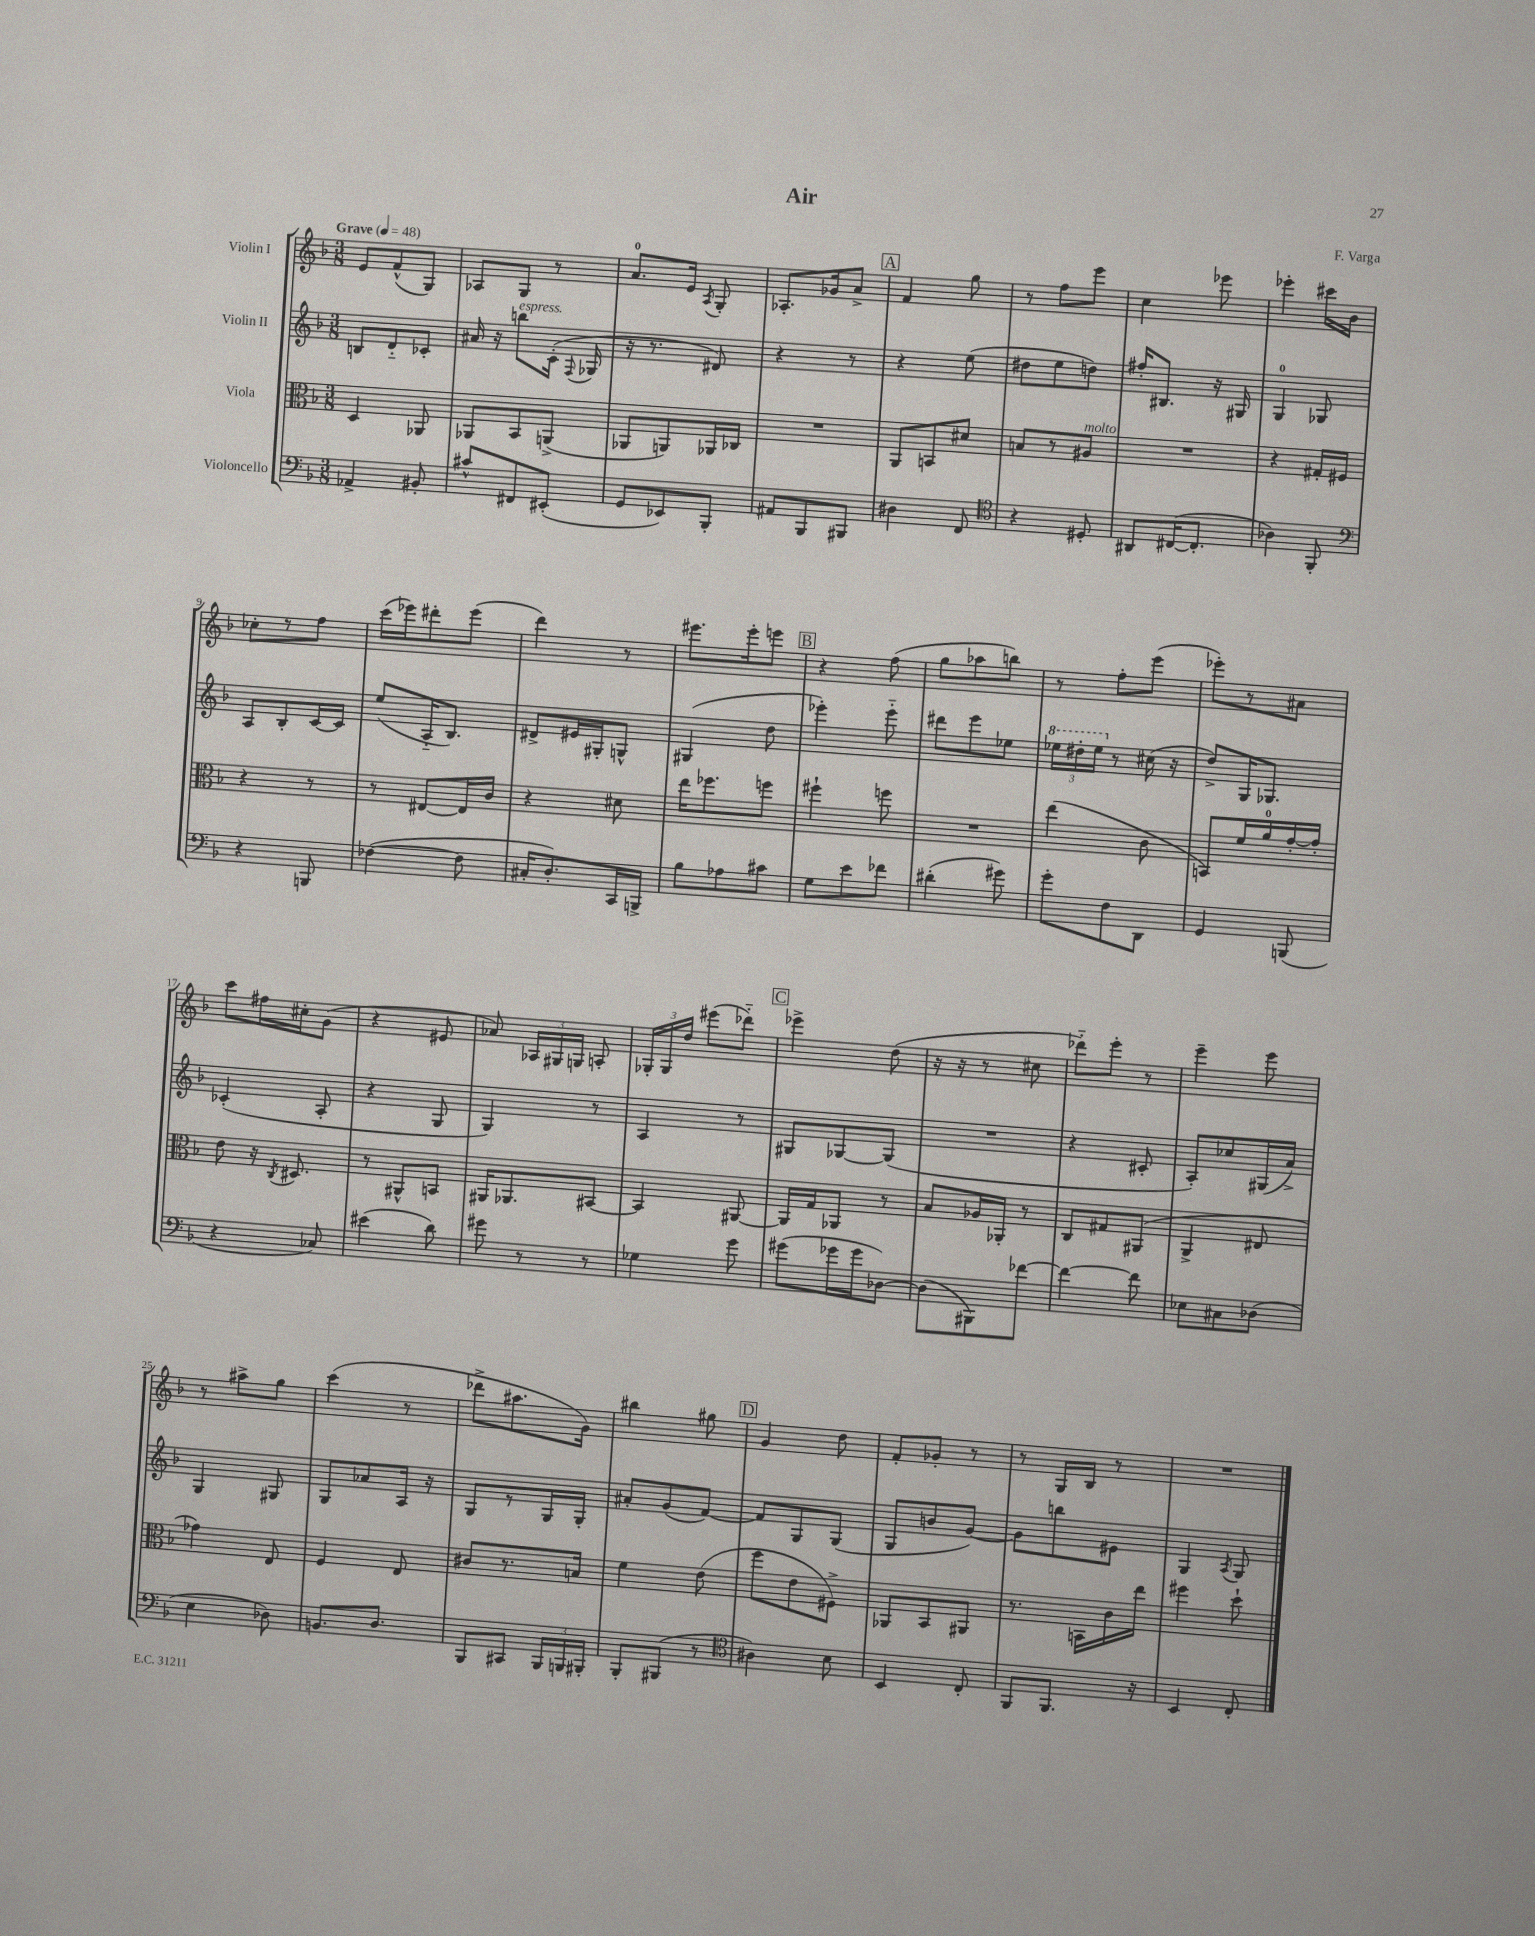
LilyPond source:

\header { title = "Air" composer = "F. Varga" }
<<
\new StaffGroup <<
\new Staff = "s0" \with { instrumentName = "Violin I" } {
    \clef treble \key f \major \numericTimeSignature \time 3/8 \tempo "Grave" 4 = 48
    \autoBeamOff e'8[ f'8-^( g8]) |
    aes8[ g8] r8 |
    a'8.[-0 e'16] \acciaccatura { a8 } g8-. |
    aes8.[-. ges'16 a'8]-> |
    \mark \markup { \box "A" } f'4 g''8 |
    r8 f''8[ e'''8] |
    c''4 ees'''8 |
    ees'''4-. cis'''16[ bes'16] |
    ces''8[-. r8 f''8] |
    c'''16[( ees'''16) dis'''8-. ees'''8]( |
    d'''4) r8 |
    eis'''8.[ eis'''16-. e'''8] |
    \mark \markup { \box "B" } r4 f''8( |
    g''8[ aes''8 b''8]) |
    r8 f''8[-. e'''8]( |
    ees'''8[-.) r8 ais'8] |
    c'''8[ fis''16 cis''16-. g'8]( |
    r4 eis'8 |
    aes'8) \tuplet 3/2 { aes16[ gis16 g16] } a8-. |
    \tuplet 3/2 { ges16[-. ges16 d''16] } eis'''8[( des'''8]-_) |
    \mark \markup { \box "C" } ees'''4-> d''8( |
    r16 r16 r8 cis''8 |
    des'''8[-_) e'''8]-. r8 |
    e'''4-- e'''8 |
    r8 ais''8[-> g''8] |
    c'''4( r8 |
    des'''8[-> ais''8. g'16]) |
    bis''4 gis''8 |
    \mark \markup { \box "D" } g'4 d''8 |
    f'8[-. ges'8]-. r8 |
    r8 g16[ bes16] r8 |
    R4. \bar "|." |
}
\new Staff = "s1" \with { instrumentName = "Violin II" } {
    \clef treble \key f \major \numericTimeSignature \time 3/8
    \autoBeamOff b8[ d'8-_ ces'8]-. |
    ais'16 r16 b''8[^\markup { \italic "espress." } c'16]-.( \appoggiatura { f8 } ges16 |
    r16 r8. dis'8) |
    r4 r8 |
    \mark \markup { \box "A" } r4 e''8( |
    dis''8[ e''8 d''8]) |
    fis''16[-. bis8.] r16 gis16 |
    g4-0 ges8 |
    a8[ bes8-. c'16~ c'16] |
    e''8[( a16-_ bes8.]) |
    dis'8[-> eis'16 gis16-. g8]-^ |
    gis4( d''8 |
    \mark \markup { \box "B" } ees'''4-.) ees'''8-_ |
    dis'''8[ e'''8 ees''8] |
    \tuplet 3/2 { \ottava #1 ees'''16[ dis'''16-. ees'''16] \ottava #0 } r8 cis''16( r16 |
    d''8[->) g16 ges8.] |
    ces'4-.( a8-. |
    r4 g8 |
    g4) r8 |
    a4 r8 |
    \mark \markup { \box "C" } gis8[ ges8~ ges8]( |
    R4. |
    r4 cis'8-. |
    a8[-.) ces''8 gis16( a'16]->) |
    g4 gis8 |
    g8[ aes'8 a16] r16 |
    g8[ r8 g16 g16]-. |
    ais'8[-. g'8( f'8]~) |
    \mark \markup { \box "D" } f'8[ g8 g8]( |
    g8[ b'8 g'8]~) |
    g'8[ b''8 eis'8] |
    g4 \acciaccatura { a8 } g8 \bar "|." |
}
\new Staff = "s2" \with { instrumentName = "Viola" } {
    \clef alto \key f \major \numericTimeSignature \time 3/8
    \autoBeamOff d4 aes,8 |
    aes,8[ bes,8 a,8]->( |
    aes,8[ a,8) aes,16 ces16] |
    R4. |
    \mark \markup { \box "A" } a,8[ b,8 dis'8] |
    b8[ r8 ais8]^\markup { \italic "molto" } |
    R4. |
    r4 gis16[-. fis16] |
    r4 r8 |
    r8 eis8[~ eis16 c'16] |
    r4 dis'8 |
    e''16[ fes''8. f''8] |
    \mark \markup { \box "B" } fis''4-! f''8 |
    R4. |
    e''4( c'8 |
    b,8[) f'16 a'16-0 g'16~-. g'16]-. |
    e'8 r16 \acciaccatura { c8 } dis8. |
    r8 ais,8[-^ b,8] |
    ais,16[ aes,8. bis,8]~ |
    bis,4 ais,8~ |
    \mark \markup { \box "C" } ais,16[ g16 aes,8] r8 |
    bes8[ aes16 aes,16]-. r8 |
    c8[ gis8 ais,8]( |
    a,4-> eis8 |
    ges'4) e8 |
    f4 e8 |
    cis'8[ r8. b16] |
    f'4 e'8( |
    \mark \markup { \box "D" } f''8[ e'8 fis8]->) |
    aes,8[ bes,8 ais,8] |
    r8. b,16[ c'16 e''16] |
    fis''4 d''8-! \bar "|." |
}
\new Staff = "s3" \with { instrumentName = "Violoncello" } {
    \clef bass \key f \major \numericTimeSignature \time 3/8
    \autoBeamOff aes,4-> bis,8-. |
    cis'8[-^ fis,8 eis,8]-.( |
    g,8[ ees,8) bes,,8]-. |
    ais,8[ bes,,8 bis,,8] |
    \mark \markup { \box "A" } dis4 f,8 |
    \clef tenor r4 dis8-. |
    ais,8[ cis16~( cis8.]-. |
    aes4) f,8-. |
    \clef bass r4 b,,8 |
    fes4~( fes8 |
    cis16[-. d8.-.) c,16 b,,16]-> |
    bes8[ aes8 cis'8] |
    \mark \markup { \box "B" } g8[ e'8 fes'8] |
    dis'4-.( gis'8) |
    g'8[-. f8 d,8] |
    g,4 b,,8( |
    r4 ces8) |
    eis'4( d'8) |
    gis'8 r8 r8 |
    ges4 g'8 |
    \mark \markup { \box "C" } gis'8[( ges'16 ges'16 des8]~) |
    des8[( bis,,8) fes'8]~ |
    fes'4~ fes'8 |
    ees8[ cis8 des8]( |
    e4 des8) |
    b,8.[ d8.] |
    bes,,8[ cis,8] \tuplet 3/2 { bes,,16[ b,,16 bis,,16]-. } |
    bes,,8[-. bis,,8]( r8 |
    \mark \markup { \box "D" } \clef tenor ais4) bes8 |
    bes,4 c8-. |
    f,8[ f,8.] r16 |
    bes,4 c8-. \bar "|." |
}
>>
>>
